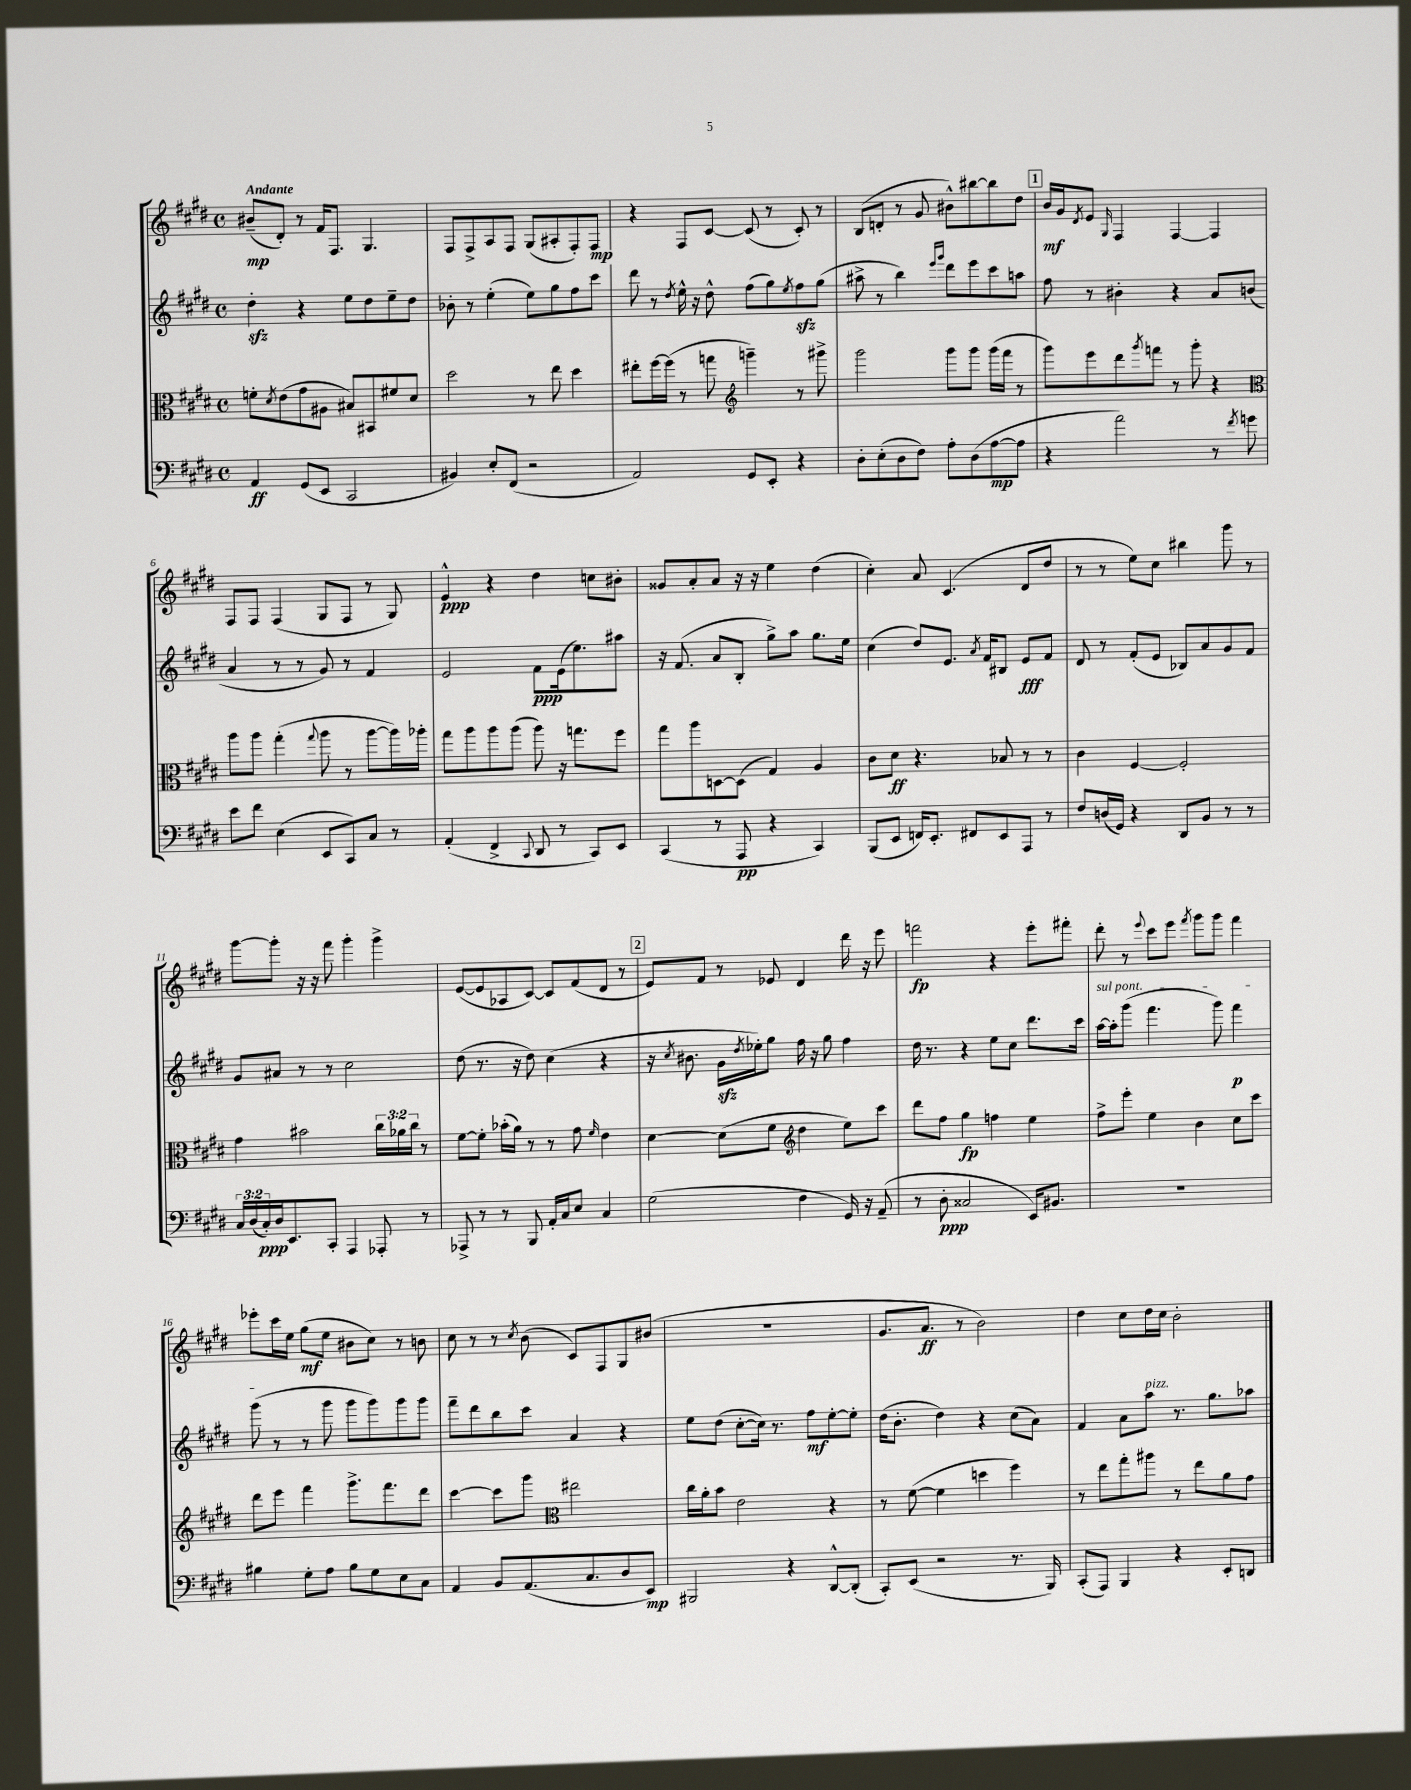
<<
\new StaffGroup <<
\new Staff = "s0" {
    \clef treble \key e \major \defaultTimeSignature \time 4/4 \tempo "Andante"
    bis'8--\mp( dis'8-.) r8 fis'16 fis8. gis4. |
    fis8 fis8-> a8 fis8 gis8( ais8-. fis8-.) fis8\mp |
    r4 fis8 cis'8~ cis'8( r8 cis'8-.) r8 |
    b8( d'8-. r8 gis'8 bis'8-^) bis''8~ bis''8 dis''8 |
    \mark \markup { \box "1" } b'16\mf gis'16 \acciaccatura { dis'8 } e'8 \grace { gis16 } fis4 fis4~ fis4 |
    fis8 fis8 fis4( gis8 fis8 r8 gis8) |
    e'4-^\ppp r4 dis''4 c''8 bis'8-. |
    gisis'8 a'8-. a'8 r16 r16 e''4 dis''4( |
    cis''4-.) a'8 cis'4.( dis'8 dis''8 |
    r8 r8 e''8) cis''8 bis''4 gis'''8 r8 |
    gis'''8~ gis'''8-. r16 r16 fis'''8 gis'''4-. gis'''4-> |
    e'8~( e'8 aes8 cis'8~) cis'8 fis'8( dis'8 r8 |
    \mark \markup { \box "2" } e'8) fis'8 r8 ees'8 dis'4 dis'''16 r16 e'''8 |
    f'''2\fp r4 e'''8-. fis'''8-. |
    dis'''8-. r8 \appoggiatura { e'''8 } cis'''8 e'''8 \acciaccatura { fis'''8 } gis'''8 gis'''8 fis'''4 |
    ees'''8-. cis'''16 e''16 gis''8\mf( e''8 bis'8 cis''8) r8 b'8 |
    cis''8 r8 r8 \acciaccatura { cis''8 } b'8( cis'8) fis8 gis8 bis'8( |
    R1 |
    gis'8. a'8.\ff r8 b'2) |
    dis''4 cis''8 dis''16 cis''16 b'2-. \bar "|." |
}
\new Staff = "s1" {
    \clef treble \key e \major \defaultTimeSignature \time 4/4
    dis''4-.\sfz r4 e''8 dis''8 e''8-- dis''8 |
    bes'8-. r8 e''4-.( e''8) gis''8 fis''8 cis'''8 |
    dis'''8 r8 \acciaccatura { dis''8 } e''16-^ r16 dis''8-^ fis''8( gis''8) \acciaccatura { e''8 } fis''8\sfz gis''8( |
    ais''8-> r8 b''4) \grace { e'''16 gis'''16 } dis'''8 e'''8 cis'''8 a''8 |
    \mark \markup { \box "1" } fis''8 r8 bis'4-. r4 a'8 b'8( |
    a'4 r8 r8 gis'8) r8 fis'4 |
    e'2 fis'8\ppp e'16( e''8.) ais''8 |
    r16 fis'8.( a'8 b8-. gis''8->) a''8 gis''8. e''16 |
    cis''4( dis''8) e'8. \acciaccatura { a'8 } fis'16 bis8 e'8\fff fis'8 |
    dis'8 r8 fis'8-.( e'8 bes8) a'8 gis'8 fis'8 |
    gis'8 ais'8 r8 r8 cis''2 |
    dis''8( r8. r16 dis''8) cis''4( r4 |
    \mark \markup { \box "2" } r16 \acciaccatura { cis''8 } bis'8. gis'16\sfz \acciaccatura { dis''8 } ees''16-.) gis''8 fis''16 r16 gis''8 fis''4 |
    dis''16 r8. r4 e''8 cis''8 dis'''8. cis'''16 |
    \once \override TextSpanner.bound-details.left.text = \markup { \italic "sul pont." } a''16~\startTextSpan a''16-. gis'''8( fis'''4. gis'''8) fis'''4\p |
    gis'''8\stopTextSpan( r8 r8 gis'''8 gis'''8 gis'''8) gis'''8 gis'''8 |
    fis'''8-- dis'''8 b''8 cis'''8 a'4 r4 |
    e''8 dis''8( cis''8~-. cis''16) r8. fis''8\mf e''8~-. e''8-. |
    dis''16( b'8.-. dis''4) r4 cis''8( a'8) |
    fis'4 a'8 a''8^\markup { \italic "pizz." } r8. gis''8. aes''8 \bar "|." |
}
\new Staff = "s2" {
    \clef alto \key e \major \defaultTimeSignature \time 4/4 \override Staff.TupletNumber.text = #tuplet-number::calc-fraction-text
    f'8-. \acciaccatura { dis'8 } e'8( gis'8 ais8 bis8) bis,8 fis'8 dis'8 |
    dis''2 r8 e''8 dis''4 |
    eis''8-. fis''16~ fis''16( r8 g''8 \clef treble g'''4--) r8 gis'''8-> |
    gis'''2 gis'''8 gis'''8 gis'''16( fis'''16 r8 |
    \mark \markup { \box "1" } gis'''8) e'''8 dis'''8 \acciaccatura { gis'''8 } f'''8 r8 gis'''8-. r4 |
    \clef alto a''8 a''8 gis''4-.( \appoggiatura { gis''8 } a''8 r8 a''8~ a''16) aes''16-. |
    gis''8 a''8 a''8 a''8( a''8) r16 g''8. fis''8 |
    gis''8 a''8 d8~ d8( gis4) a4 |
    cis'8 dis'8\ff r4. bes8 r8 r8 |
    cis'4 fis4~ fis2-. |
    gis'4 bis'2 \tuplet 3/2 { cis''16 aes'16 cis''16 } r8 |
    fis'8~ fis'8-. bes'16-.( a'16) r8 r8 gis'8 \grace { fis'16 } e'4 |
    \mark \markup { \box "2" } dis'4~ dis'8( fis'8 \clef treble dis''4 e''8) cis'''8 |
    dis'''8 fis''8 gis''4\fp f''4 e''4 |
    fis''8-> e'''8-. e''4 b'4 cis''8 cis'''8 |
    dis'''8 e'''8 fis'''4 gis'''8.-> fis'''8. dis'''8 |
    cis'''4~ cis'''8 gis'''8 \clef alto eis''2 |
    cis''16 a'16-. b'8 e'2 r4 |
    r8 fis'8~( fis'4 d''4 fis''4) |
    r8 e''8 gis''8-. ais''8 r8 e''8 a'8 gis'8 \bar "|." |
}
\new Staff = "s3" {
    \clef bass \key e \major \defaultTimeSignature \time 4/4 \override Staff.TupletNumber.text = #tuplet-number::calc-fraction-text
    a,4\ff gis,8( e,8 cis,2 |
    bis,4) e8-. fis,8( r2 |
    a,2) gis,8 e,8-. r4 |
    dis8-. e8-.( dis8 fis8) a8-. dis8( a8~\mp a8 |
    \mark \markup { \box "1" } r4 a'2) r8 \acciaccatura { fis'8 } g'8 |
    e'8 fis'8 e4( e,8 cis,8) cis8 r8 |
    a,4-.( fis,4-> \appoggiatura { cis,8 } dis,8 r8 cis,8) e,8 |
    cis,4( r8 a,,8\pp r4 cis,4) |
    b,,8( e,8 f,16) e,8.-. fis,8 e,8 a,,8 r8 |
    fis8 d16( gis,16) r4 dis,8 b,8 r8 r8 |
    \tuplet 3/2 { cis16 dis16( cis16-.\ppp) } dis16 e,8. cis,8-. a,,4 aes,,8-. r8 |
    aes,,8-> r8 r8 b,,8 a,16-. cis16 e8 cis4 |
    \mark \markup { \box "2" } gis2( fis4 gis,16) r16 a,8--( |
    r8 dis8-.\ppp cisis2 e,16) bis,8. |
    R1 |
    bis4 gis8-. a8 bis8 gis8 e8 cis8 |
    a,4 b,8 a,8.( cis8. dis8 e,8\mp) |
    bis,,2 r4 dis,8~-^ dis,8-.( |
    cis,8-.) e,8( r2 r8. b,,16) |
    cis,8-.( a,,8) b,,4 r4 e,8-. d,8 \bar "|." |
}
>>
>>
